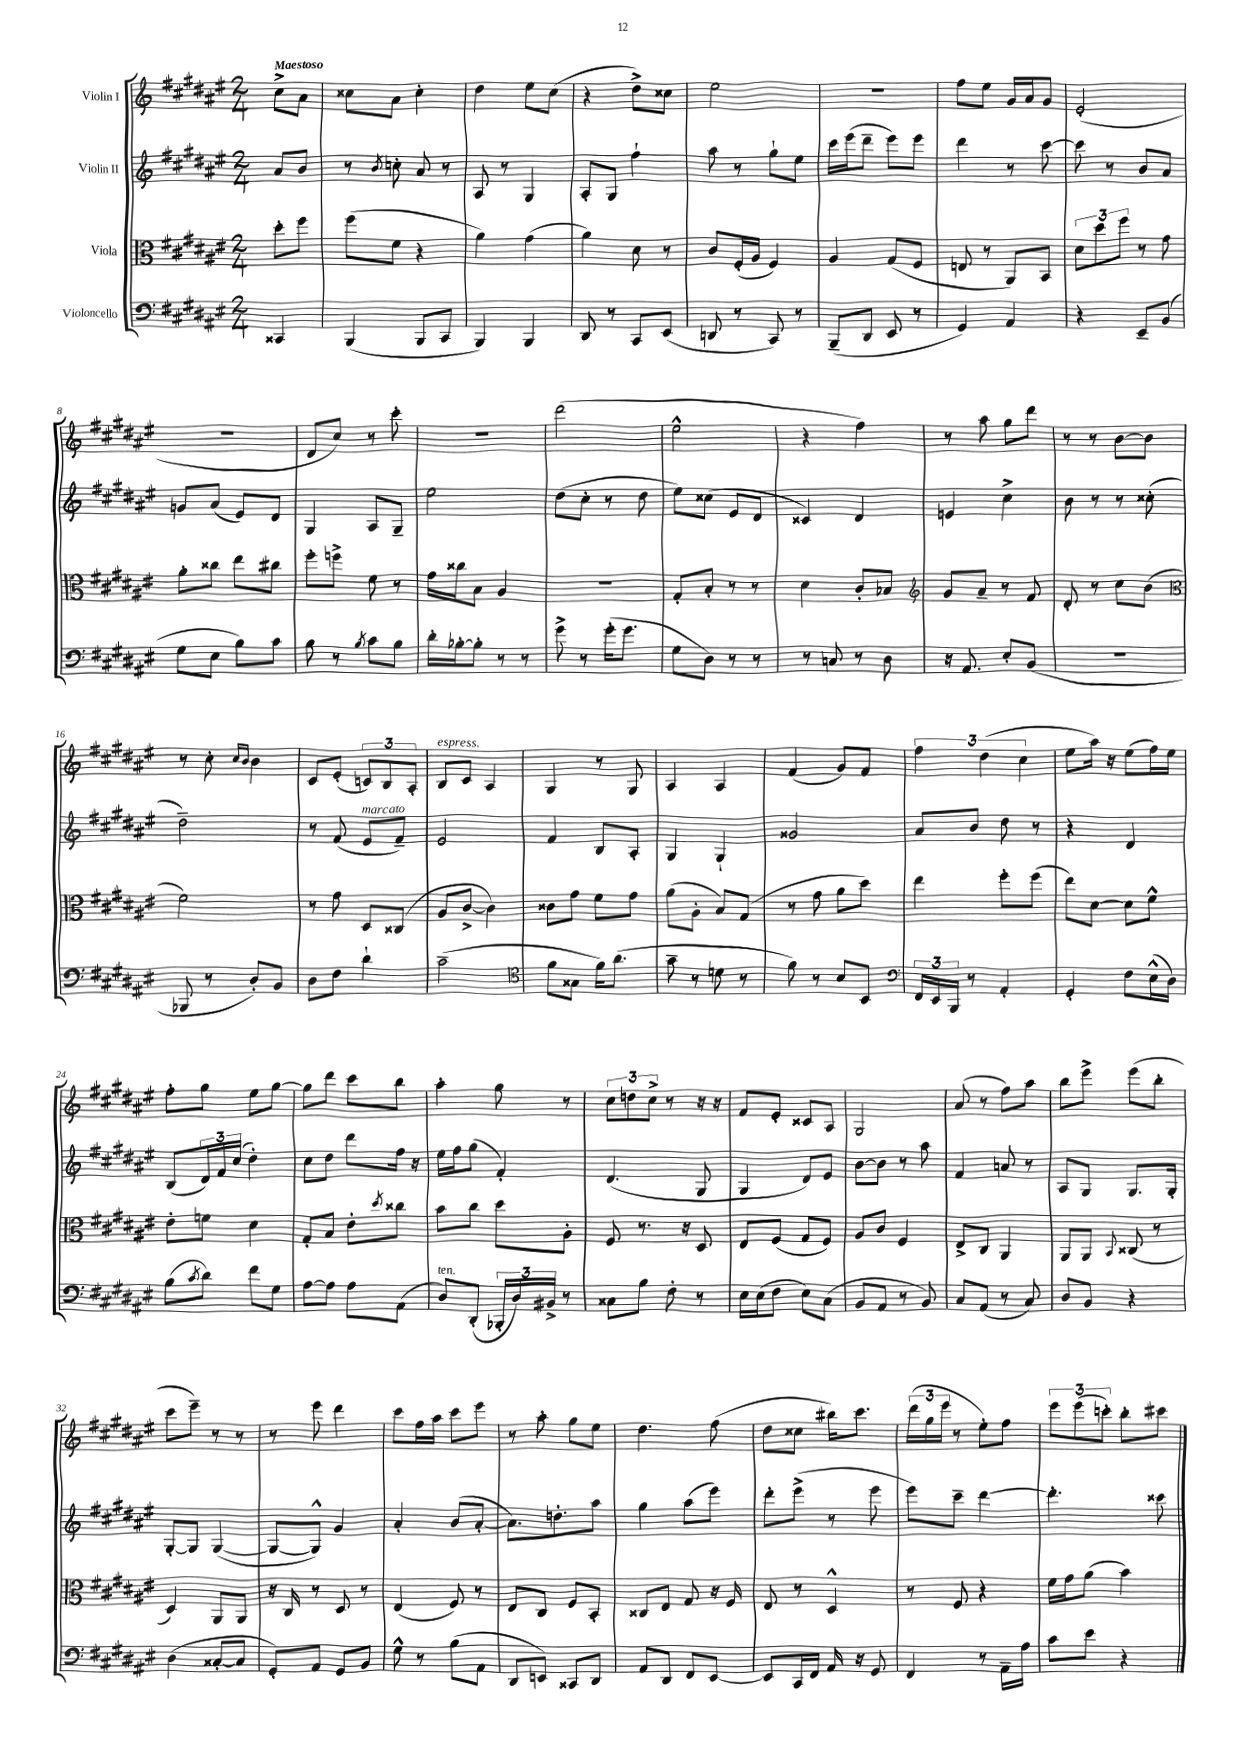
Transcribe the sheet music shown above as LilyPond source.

<<
\new StaffGroup <<
\new Staff = "s0" \with { instrumentName = "Violin I" } {
    \clef treble \key fis \major \numericTimeSignature \time 2/4 \partial 4 \tempo "Maestoso"
    cis''8-> ais'8 |
    cisis''8 ais'8 cisis''4-. |
    dis''4 eis''8 cis''8( |
    r4 dis''8->) cisis''8 |
    eis''2 |
    R2 |
    fis''8 eis''8 gis'16 ais'16 gis'8 |
    eis'2-.( |
    r2 |
    dis'8 cis''8) r8 cis'''8-. |
    r2 |
    dis'''2( |
    eis''2-^ |
    r4 fis''4) |
    r8 ais''8 gis''8 dis'''8 |
    r8 r8 b'8~ b'8 |
    r8 cis''8-. \grace { cis''16 b'16 } b'4 |
    cis'8 eis'8-.( \tuplet 3/2 { c'8) b8 ais8-. } |
    b8^\markup { \italic "espress." } cis'8 ais4 |
    gis4 r8 gis8 |
    ais4 ais4 |
    fis'4( gis'8) fis'8 |
    \tuplet 3/2 { fis''4 dis''4( cis''4 } |
    eis''8 ais''16) r16 eis''8( fis''16) eis''16 |
    fis''8-. gis''8 eis''8 gis''8~ |
    gis''8 dis'''8 cis'''8 b''8 |
    ais''4-. gis''8 r8 |
    \tuplet 3/2 { cis''8 d''8 cis''8-> } r8 r16 r16 |
    fis'8 eis'8-. cisis'8 ais8 |
    gis2 |
    ais'8( r8 fis''8) ais''8 |
    b''8 eis'''8-> eis'''8( b''8-. |
    cis'''8 eis'''8--) r8 r8 |
    r8 eis'''8 dis'''4 |
    cis'''8 fis''16 ais''16 cis'''8 eis'''8 |
    r8 ais''8-. gis''8 eis''8 |
    dis''4. fis''8( |
    dis''8 cisis''8 bis''16) cis'''8. |
    \tuplet 3/2 { dis'''16( gis''16 eis'''16 } r8 eis''8-.) fis''8 |
    \tuplet 3/2 { eis'''8 eis'''8( c'''8-.) } b''8-. cis'''8 \bar "|." |
}
\new Staff = "s1" \with { instrumentName = "Violin II" } {
    \clef treble \key fis \major \numericTimeSignature \time 2/4 \partial 4
    ais'8 b'8 |
    r8 \acciaccatura { b'8 } c''8-. ais'8 r8 |
    ais8 r8 gis4 |
    ais8-. gis8 fis''4-! |
    ais''8 r8 gis''8-! eis''8 |
    cis'''16 eis'''16( dis'''8-- eis'''8) eis'''8 |
    dis'''4 r8 cis'''8~ |
    cis'''8 r8 b'8 ais'8 |
    g'8 ais'8( eis'8) dis'8 |
    gis4 ais8 gis8-- |
    eis''2 |
    dis''8( cis''8-. r8 dis''8 |
    eis''8) cisis''8( eis'8 dis'8 |
    cisis'4) dis'4 |
    e'4 cis''4-> |
    b'8 r8 r8 cisis''8-.( |
    dis''2--) |
    r8 fis'8( eis'8^\markup { \italic "marcato" } fis'8--) |
    eis'2 |
    fis'4 b8 ais8-. |
    gis4 gis4-! |
    gisis'2 |
    ais'8 b'8 dis''8 r8 |
    r4 dis'4 |
    b8( \tuplet 3/2 { dis'16) fis'16 cis''16( } dis''4-.) |
    cis''8 dis''8 dis'''8 fis''16 r16 |
    eis''16 fis''16 gis''8( fis'4-.) |
    dis'4.( gis8 |
    gis4 dis'8) eis'8 |
    b'8~ b'8 r8 ais''8 |
    fis'4 a'8 r8 |
    ais8 gis8 gis8. gis16-. |
    gis8~-. gis8 gis4~( |
    gis8~ gis8-^) gis'4 |
    ais'4-. b'8( ais'8~-. |
    ais'8.) d''8.-. ais''8 |
    gis''4 ais''8( eis'''8) |
    dis'''8-. eis'''8->( r8 eis'''8 |
    eis'''8) cis'''8-- dis'''4~ |
    dis'''4.-. cisis'''8 \bar "|." |
}
\new Staff = "s2" \with { instrumentName = "Viola" } {
    \clef alto \key fis \major \numericTimeSignature \time 2/4 \partial 4
    dis''8-. fis''8 |
    fis''8( fis'8 r4 |
    ais'4) gis'4( |
    ais'4) dis'8 r8 |
    cis'8 fis16-.( ais16 fis4) |
    ais4 gis8( fis8 |
    e8 r8 ais,8) b,8 |
    \tuplet 3/2 { dis'8 dis''8 fis''8 } r8 gis'8 |
    ais'8-. cisis''8 eis''8 cis''8 |
    fis''8-. f''8-> fis'8 r8 |
    gis'16 cisis''16 b8 ais4 |
    R2 |
    gis8-. b8-. r8 r8 |
    dis'4 cis'8-. bes8 |
    \clef treble gis'8 ais'8-- r8 fis'8 |
    dis'8-. r8 cis''8 b'8( |
    \clef alto fis'2) |
    r8 gis'8 dis8 cisis8( |
    ais8 cis'8~-> cis'4) |
    cisis'8 gis'8 fis'8 gis'8 |
    ais'8( ais8-. b8) gis8( |
    r8 gis'8 ais'8 dis''8) |
    eis''4 fis''8-. fis''8( |
    eis''8) dis'8~ dis'8 fis'8-^ |
    eis'8-. f'8 dis'4 |
    gis8-. b8 eis'8-. \acciaccatura { dis''8 } cisis''8 |
    b'8 cis''8 dis''8 ais8-. |
    fis8 r8. r16 dis8 |
    eis8 fis8( gis8 fis8) |
    ais8 cis'8 fis4 |
    eis8-> cis8 ais,4 |
    ais,8 ais,8 \appoggiatura { b,8 } cisis8( r8 |
    dis4) ais,8 ais,8 |
    r16 cis16 r8 dis8 r8 |
    eis4( fis8) r8 |
    eis8 cis8 fis8 b,8-. |
    cisis8 eis8 gis8 r16 fis16 |
    eis8 r8 dis4-^ |
    r8 fis8 r4 |
    fis'16 gis'16 ais'8( b'4) \bar "|." |
}
\new Staff = "s3" \with { instrumentName = "Violoncello" } {
    \clef bass \key fis \major \numericTimeSignature \time 2/4 \partial 4
    cisis,4 |
    b,,4( b,,8 cis,8 |
    b,,4) b,,4 |
    dis,8 r8 cis,8 eis,8( |
    d,8 r8 cis,8) r8 |
    b,,8--( dis,8 eis,8 r8 |
    gis,4) ais,4 |
    r4 eis,8-- b,8( |
    gis8 eis8 b8) cis'8 |
    b8 r8 \acciaccatura { b8 } cis'8 b8 |
    dis'16-. bes16~-. bes8-. r8 r8 |
    gis'8-> r8 gis'16-.( gis'8. |
    gis8 dis8) r8 r8 |
    r8 c8 r8 dis8 |
    r16 ais,8. eis8-. b,8( |
    r2 |
    bes,,8 r8 dis8-.) b,8 |
    dis8 fis8 dis'4-! |
    cis'2--( |
    \clef tenor fis'8 gisis8 fis'16) ais'8.( |
    gis'8-- r8 d'8 r8 |
    fis'8) r8 b8 b,8 |
    \clef bass \tuplet 3/2 { fis,16 eis,16 b,,16 } r8 ais,4-. |
    gis,4-. fis8 eis16-^( dis16) |
    b8( \acciaccatura { cis'8 } dis'8) fis'8 gis8 |
    ais8~ ais8 ais8 ais,8( |
    dis8^\markup { \italic "ten." }) dis,8-.( \tuplet 3/2 { bes,,16-. dis16) bis,16-> } r8 |
    cisis8 b8 fis8-. r8 |
    eis16 eis16( fis8 eis8) cis8( |
    b,8 ais,8 r8 b,8) |
    cis8 ais,8( r8 cis8) |
    dis8 b,8 r4 |
    dis4( cisis8~-. cisis8 |
    gis,8-.) ais,8 gis,8 b,8 |
    gis8-^ r8 b8( ais,8 |
    dis,8 e,8) cisis,8 dis,8 |
    ais,8 dis,8 fis,8 eis,8~ |
    eis,8 cis,16 fis,16 ais,16 r16 gis,8 |
    fis,4 r8 ais,16-- ais16 |
    cis'8 eis'8 r4 \bar "|." |
}
>>
>>
